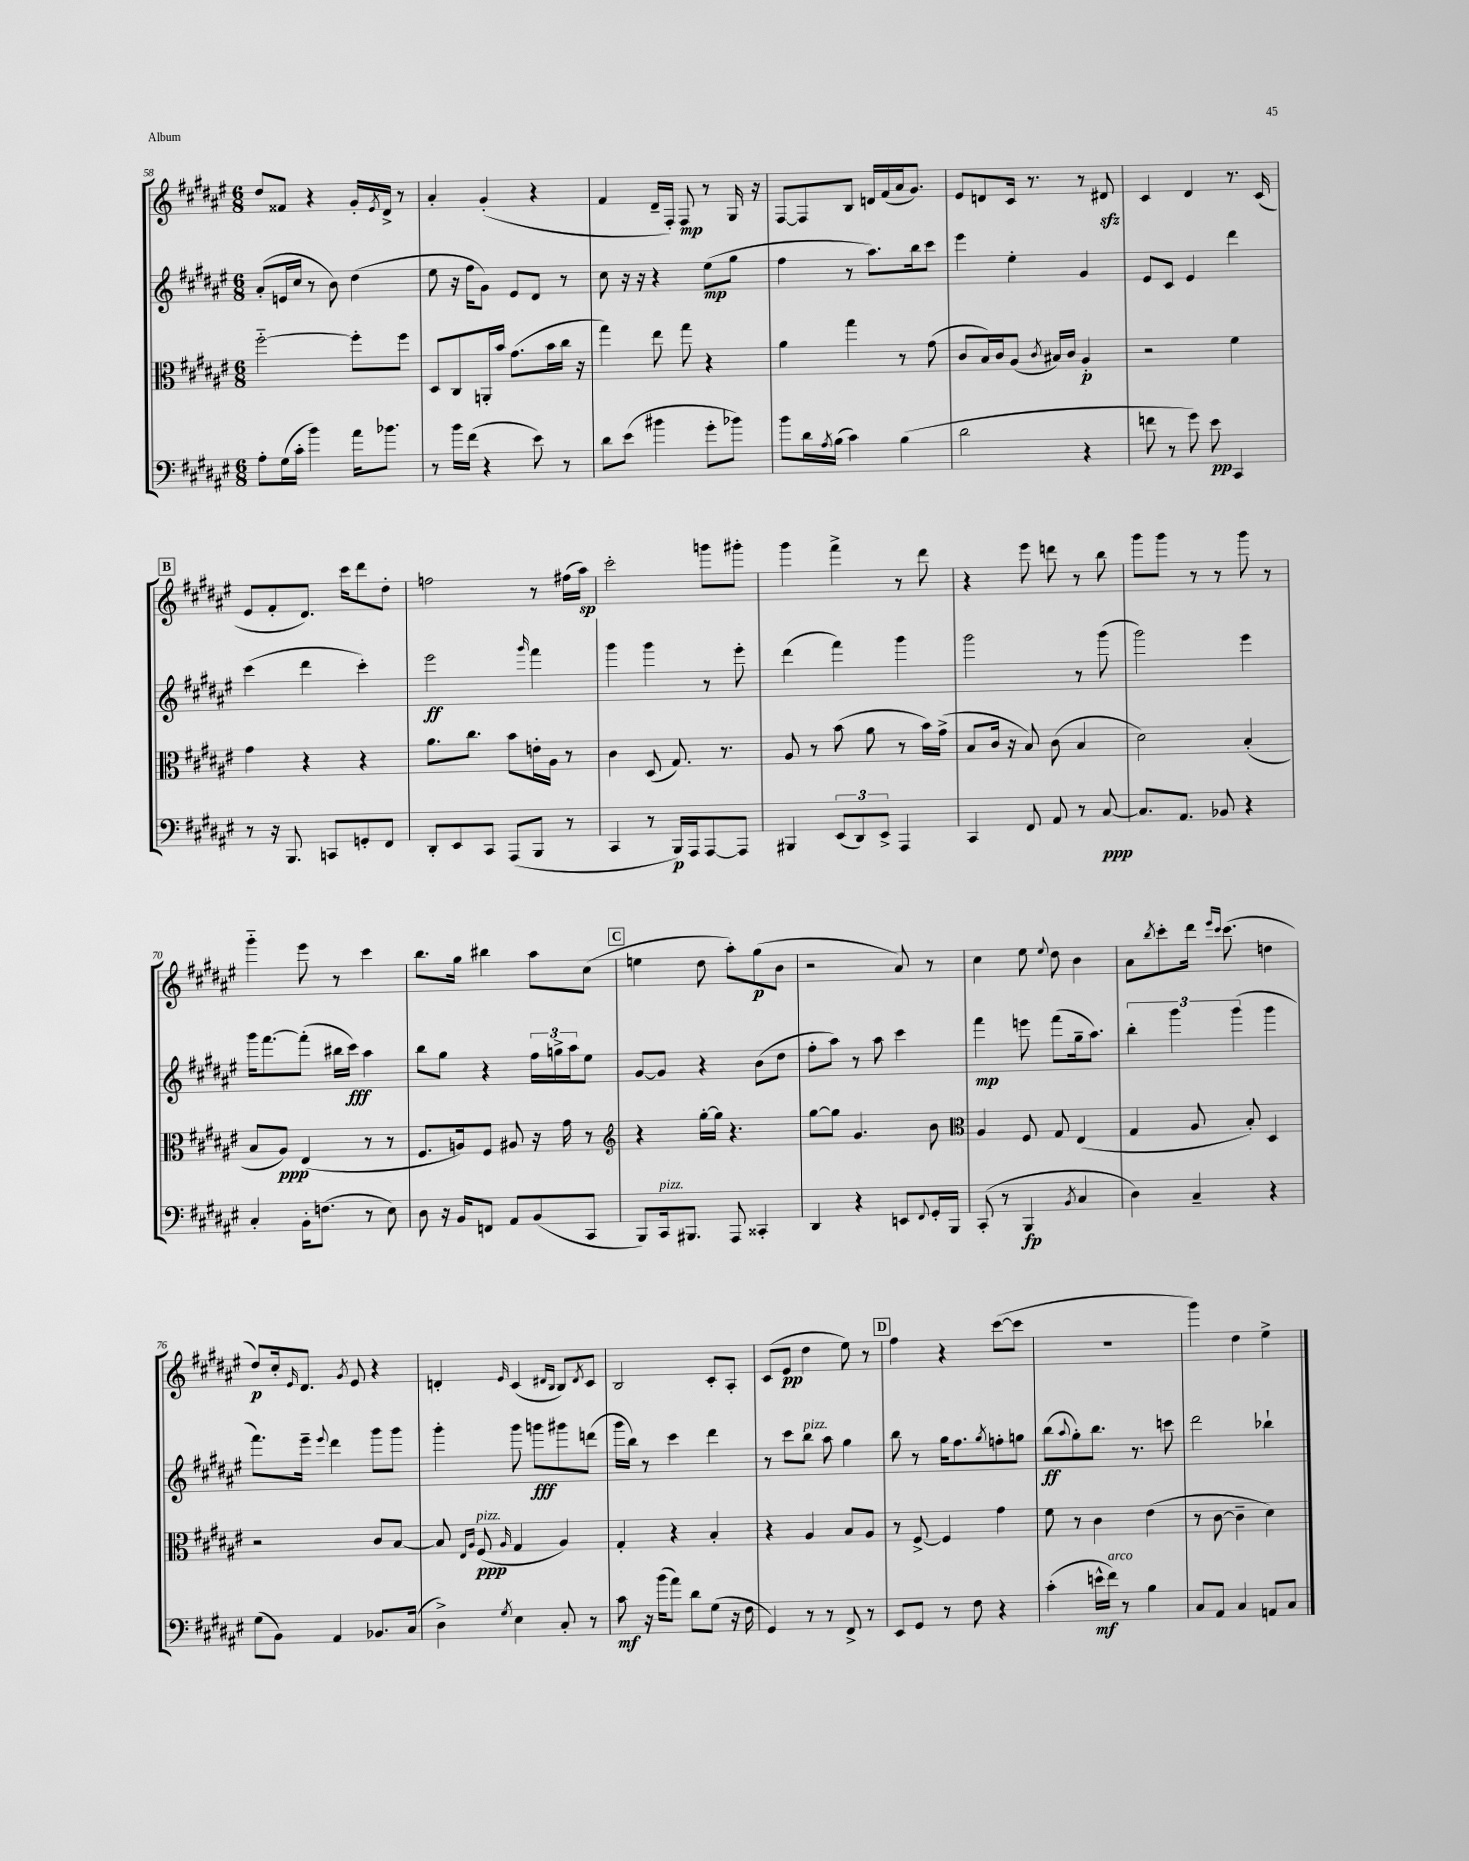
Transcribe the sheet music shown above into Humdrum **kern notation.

**kern	**kern	**kern	**kern
*staff4	*staff3	*staff2	*staff1
*clefF4	*clefC3	*clefG2	*clefG2
*k[f#c#g#d#a#e#]	*k[f#c#g#d#a#e#]	*k[f#c#g#d#a#e#]	*k[f#c#g#d#a#e#]
*M6/8	*M6/8	*M6/8	*M6/8
8A#'\L	[2ff#'~\	(8a#'/L	8dd#/L
(16G#\L	.	16e/L	8f##/J
16c#'\JJ	.	16cc#/JJ	.
4b\)	.	8r	4r
.	.	8b\)	.
16a#\LK	8ff#'\]L	(4dd#\	16g#'/LL
.	.	.	8qe#/
8.b-\J	.	.	16d#^/JJ
.	8ff#\J	.	8r
=	=	=	=
8r	8D#/L	8ee#\	4a#'/
16b\LL	8C#/	16r	.
(16f#\JJ	.	16ff#\LK	.
4r	16AA'/L	8g#\J)	(4g#'/
.	16b/JJ	.	.
.	(8.g#\L	8e#/L	.
8e#\)	.	8d#/J	4r
.	16b\L	.	.
8r	16cc#\JJ	8r	.
.	16r	.	.
=	=	=	=
8d#\L	4gg#\)	8cc#\	4f#/
(8e#\J	.	16r	.
.	.	16r	.
4b#\	8ee#\	4r	16d#~/LL
.	.	.	16F#'/JJ)
.	8gg#\	.	8F#/
8g#'\L	4r	(8ee#\L	8r
8b-\J)	.	8gg#\J	16G#/
.	.	.	16r
=	=	=	=
8b\L	4a#\	4ff#\	[8F#/L
16d#\L	.	.	8F#/]
8qA#/	.	.	.
(16B\JJ	.	.	.
4c#\)	4gg#\	8r	8B/J
.	.	8.aa#\L)	16d/LL
.	.	.	(16f#/
(4B\	8r	.	16a#/J
.	.	16bb\k	8.g#/J)
.	(8g#\	8ccc#\J	.
=	=	=	=
2d#\	8c#/L	4eee#\	8e#/L
.	16B/L)	.	8d/
.	16c#/J	.	.
.	(8A#/J	4ee#'\	16c#/Jk
.	.	.	8.r
.	8qc#/	.	.
.	16B#/LL)	.	.
.	16c#/JJ	.	.
4r	4A#'/	4g#/	8r
.	.	.	8d#/
=	=	=	=
8f\	2r	8e#/L	4c#/
8r	.	8c#/J	.
8g#\)	.	4e#/	4d#/
8e#\	.	.	.
4CC#/	4f#\	4ddd#\	8.r
.	.	.	(16c#/
=	=	=	=
8r	4g#\	(4ccc#\	8e#/L
16r	.	.	8f#'/
8.BBB/	.	.	.
.	4r	4ddd#\	8.d#/J)
8CC/L	.	.	.
.	.	.	16ccc#\LK
8GG'/	4r	4ccc#'\)	8ddd#\
8FF#/J	.	.	8dd#'\J
=	=	=	=
8DD#'/L	8.a#\L	2eee#\	2ff\
8EE#/	.	.	.
.	8.cc#\J	.	.
8CC#/J	.	.	.
(8AAA#/L	8b\L	.	.
.	.	16qqggg#/	.
8BBB/J	16e'\L	4fff#\	8r
.	16A#\JJ	.	.
8r	8r	.	(16ff#\LL
.	.	.	16aa#\JJ)
=	=	=	=
4CC#/	4c#\	4ggg#\	2ccc#'\
8r	(8D#/	4ggg#\	.
16BBB/LL)	8.G#/)	.	.
16AAA#/J	.	.	.
[8AAA#/	.	8r	8ggg\L
.	8.r	.	.
8AAA#/]J	.	8eee#'\	8ggg#'\J
=	=	=	=
4BBB#/	8A#/	(4ddd#\	4ggg#\
.	8r	.	.
(12EE#/L	(8b\	4fff#\)	4fff#^\
12DD#/)	.	.	.
.	8a#\	.	.
12EE#^/J	.	.	.
4AAA#/	8r	4ggg#\	8r
.	16b\LL)	.	8ddd#\
.	(16g#^\JJ	.	.
=	=	=	=
4CC#/	8B/L	2ggg#\	4r
.	16c#/Jk	.	.
.	16r	.	.
8FF#/	8B/)	.	8eee#\
8AA#/	(8c#\	.	8ddd\
8r	4B/	8r	8r
[8C#/	.	(8ggg#\	8bb\
=	=	=	=
8.C#/]L	2d#\)	2ggg#\)	8ggg#\L
.	.	.	8ggg#\J
8.AA#/J	.	.	.
.	.	.	8r
8BB-/	.	.	8r
4r	(4B'/	4eee#\	8ggg#\
.	.	.	8r
=	=	=	=
4C#'/	8B/L	16ggg#\LK	4ggg#'~\
.	.	[8.fff#\	.
.	8A#/J)	.	.
16BB'\LK	(4E#/	(8fff#'\]J	8eee#\
(8.F\J	.	.	.
.	.	16bb#\LL	8r
.	.	16ccc#\JJ)	.
8r	8r	4aa#\	4ccc#\
8E#\)	8r	.	.
=	=	=	=
8D#\	8.F#/L	8bb\L	8.bb\L
16r	.	8gg#\J	.
16BB/LK	16A/k)	.	16gg#\Jk
8FF/J	8F#/J	4r	4bb#\
8AA#/L	8A#/	.	.
(8BB/	16r	24ff#\LL	8aa#\L
.	.	24gg^\	.
.	16g#\	.	.
.	.	24aa#\J	.
8CC#/J	8r	8ee#\J	(8cc#\J
=	=	=	=
*	*clefG2	*	*
8BBB/L)	4r	[8g#/L	4ee\
16CC#/k	.	8g#/]J	.
8.BBB#/J	.	.	.
.	[16gg#'\LL	4r	8dd#\
.	16gg#\]JJ	.	.
8AAA#/	4.r	.	8aa#'\L)
4CC##'/	.	(8b\L	(8gg#\
.	.	8dd#\J	8b\J
=	=	=	=
4DD#/	[8gg#\L	8ff#'\L	2r
.	8gg#\]J	8aa#\J)	.
4r	4.g#/	8r	.
.	.	8aa#\	.
8EE/L	.	4ccc#\	8a#/)
8qqFF#/	.	.	.
16GG#'/L	8b\	.	8r
16BBB/JJ	.	.	.
=	=	=	=
*	*clefC3	*	*
(8CC#'/	4A#/	4fff#\	4cc#\
8r	.	.	.
4BBB/	8F#/	8eee\	8ee#\
.	.	.	8qqee#/
.	8G#/	(8fff#\L	8dd#\
8qBB/	.	.	.
4C#/	(4E#/	16gg#~\k	4b\
.	.	8.aa#\J)	.
=	=	=	=
4D#\)	4G#/	6bb'\	8a#\L
.	.	.	8qbb/
.	.	.	8ccc#'\
.	.	6ggg#\	.
4C#~/	8A#/	.	16ddd#\Jk
.	.	.	16qqeee#/LL
.	.	.	16qqccc#/JJ
.	.	.	(8.ccc#\
.	.	(6ggg#\	.
.	8B'/)	.	.
4r	4D#/	4ggg#\	4dd\
=	=	=	=
(8G#\L	2r	8.fff#\L)	8dd#/L)
8BB\J)	.	.	16cc#'/k
.	.	.	16qqe#/
.	.	16eee#~\Jk	8.d#/J
.	.	8qqeee#/	.
4AA#/	.	4ddd#\	.
.	.	.	8qg#/
.	.	.	8e#/
8.BB-/L	8c#/L	8ggg#\L	4r
.	[8B/J	8ggg#\J	.
(16C#/Jk	.	.	.
=	=	=	=
4D#^\)	8B/]	4ggg#'\	4d'/
.	16qqE#/LL	.	.
.	16qqA#/JJ	.	.
.	(8F#/	.	.
8qG#/	16qqA#/	.	16qqe#/
4E#\	4G#/	8ggg#\	(4c#/
.	.	8ggg\L	.
.	.	.	16qqd#/LL
.	.	.	16qqB/JJ
8C#'/	4A#/)	8ggg#\	8B/L)
.	.	.	8qd#/
8r	.	(8ddd\J	8c#/J
=	=	=	=
8c#\	4G#'/	16ggg#\LL	2B/
.	.	16bb\JJ)	.
16r	.	8r	.
(16b\LK	.	.	.
8a#\J)	4r	4ccc#\	.
8d#\L	.	.	.
(8G#\J	4B'/	4ddd#\	8c#'/L
16r	.	.	8A#'/J
16F#\	.	.	.
=	=	=	=
4GG#/)	4r	8r	(8c#/L
.	.	8ccc#\L	8e#/J
8r	4A#/	8bb\J	4dd#\
8r	.	8aa#\	.
8FF#^/	8B/L	4gg#\	8ee#\)
8r	8A#/J	.	8r
=	=	=	=
8EE#/L	8r	8bb\	4ff#\
8GG#/J	[8F#^/	8r	.
8r	4F#/]	16gg#\LK	4r
.	.	8.ff#\	.
8F#\	.	.	.
.	.	8qgg#/	.
4r	4g#\	8ff'\	([8ccc#\L
.	.	8gg\J	8ccc#\]J
=	=	=	=
(4c#'\	8f#\	(8bb\L	2.r
.	.	8qqaa#/	.
.	8r	8gg#'\)	.
16e^^\LL	4c#\	8.bb\J	.
16f#\JJ)	.	.	.
8r	.	.	.
.	.	8.r	.
4B\	(4e#\	.	.
.	.	8ccc\	.
=	=	=	=
8C#/L	8r	2ddd#\	4ggg#\)
8AA#/J	[8c#\	.	.
4C#/	4c#~\]	.	4dd#\
8AA/L	4d#\)	4bb-`\	4ee#^\
8C#/J	.	.	.
==	==	==	==
*-	*-	*-	*-
